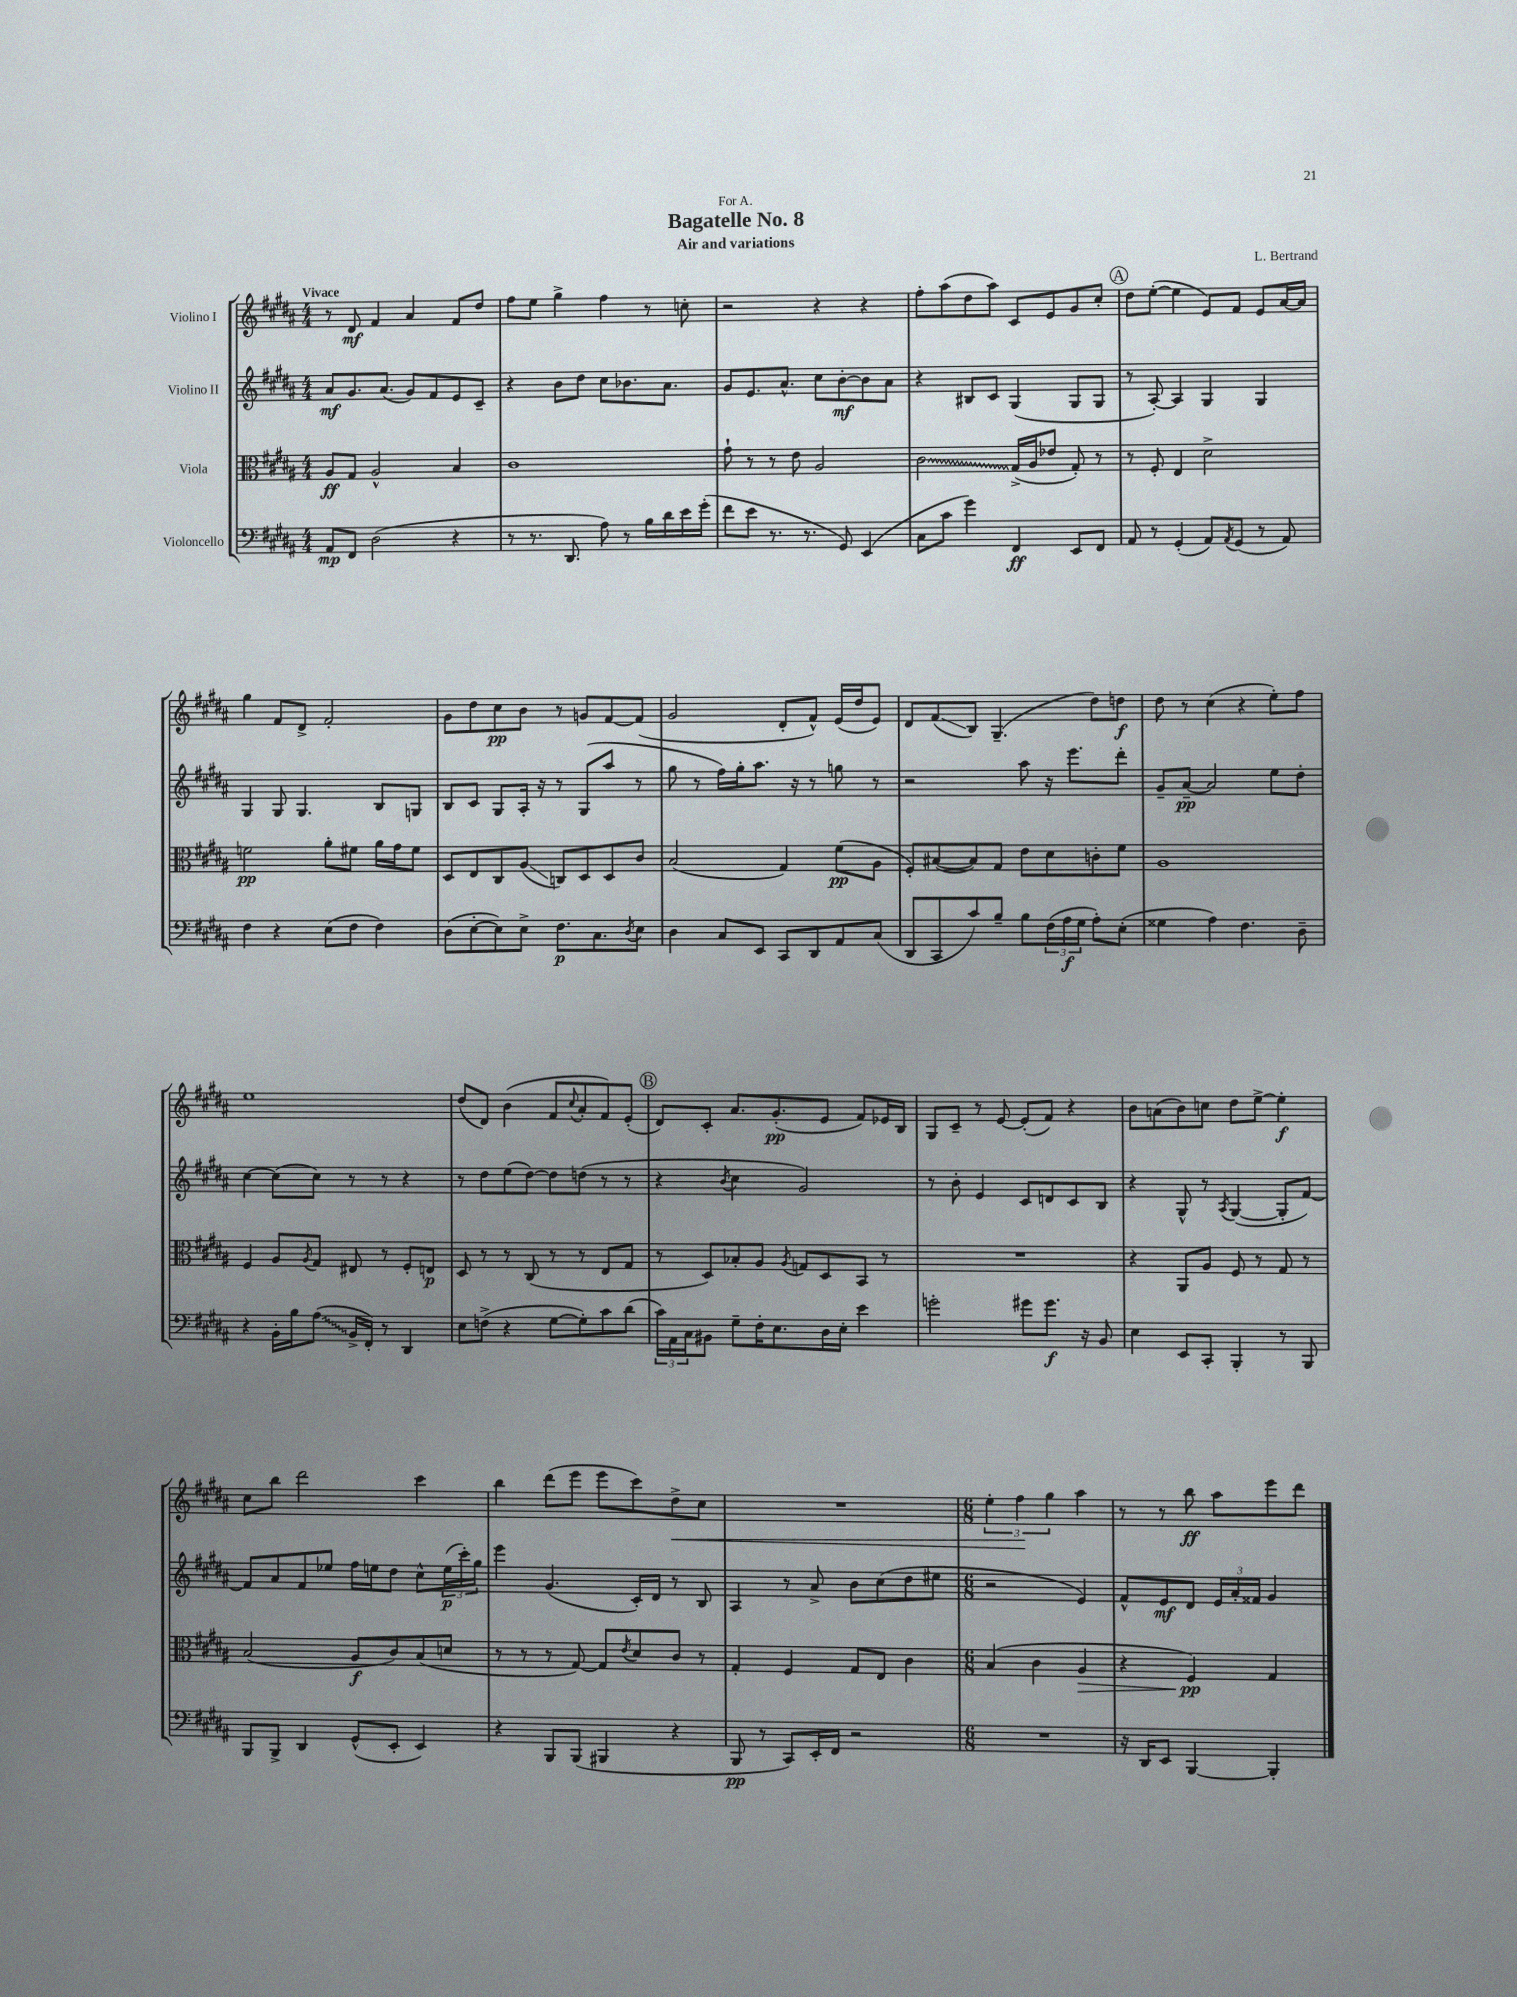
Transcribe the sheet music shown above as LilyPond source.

\header { title = "Bagatelle No. 8" composer = "L. Bertrand" subtitle = "Air and variations" dedication = "For A." }
<<
\new StaffGroup <<
\new Staff = "s0" \with { instrumentName = "Violino I" } {
    \clef treble \key b \major \numericTimeSignature \time 4/4 \tempo "Vivace"
    r8 dis'8\mf fis'4 ais'4 fis'8 dis''8 |
    fis''8 e''8 gis''4-> fis''4 r8 c''8-. |
    r2 r4 r4 |
    fis''8-. ais''8( dis''8 ais''8) cis'8 e'8 gis'8 cis''8-. |
    \mark \markup { \circle "A" } dis''8 e''8~-.( e''4 e'8) fis'8 e'8 ais'16~ ais'16 |
    gis''4 fis'8 dis'8-> fis'2-. |
    gis'8 dis''8 cis''8\pp b'8 r8 g'8 fis'8~ fis'8( |
    gis'2 dis'8-. fis'8-^) e'16( dis''16 e'8) |
    dis'8 fis'8\glissando( b8) gis4.--( dis''8) d''8\f |
    dis''8 r8 cis''4( r4 e''8-.) fis''8 |
    e''1 |
    dis''8( dis'8) b'4( fis'8 \appoggiatura { cis''8 } ais'8-. fis'8) e'8-.( |
    \mark \markup { \circle "B" } dis'8) cis'8-. ais'8. gis'8.-.\pp( e'8 fis'8) ees'16 b16 |
    gis8 cis'8-- r8 e'8~ e'8-.( fis'8) r4 |
    b'8 a'8( b'8) c''8 dis''8 e''8~-> e''4-.\f |
    cis''8 b''8 dis'''2 cis'''4 |
    b''4 dis'''8( e'''8 e'''8 cis'''8) dis''8->\< cis''8 |
    R1 |
    \numericTimeSignature \time 6/8 \tuplet 3/2 { e''4-. fis''4\! gis''4 } ais''4 |
    r8 r8 b''8\ff ais''8 e'''8 dis'''8 \bar "|." |
}
\new Staff = "s1" \with { instrumentName = "Violino II" } {
    \clef treble \key b \major \numericTimeSignature \time 4/4
    ais'8\mf gis'8. ais'8.( gis'8) fis'8 e'8 cis'8-- |
    r4 b'8 dis''8 cis''8 bes'8. ais'8. |
    gis'8 e'8. ais'8.-^ cis''8 b'8~-.\mf b'8 ais'8 |
    r4 bis8 cis'8 gis4( gis8 gis8 |
    \mark \markup { \circle "A" } r8 ais8~-.) ais4 gis4 gis4 |
    gis4 gis8 gis4. b8 g8 |
    b8 cis'8 gis8 ais16-. r16 r8 gis8( ais''8 r8 |
    gis''8 r8 fis''16) gis''16-. ais''8. r16 r8 g''8 r8 |
    r2 ais''8 r16 e'''8. dis'''8-. |
    gis'8-- ais'8~--\pp ais'2 e''8 dis''8-. |
    cis''4~ cis''8( cis''8) r8 r8 r4 |
    r8 dis''8 e''8( dis''8~) dis''8 d''8( r8 r8 |
    \mark \markup { \circle "B" } r4 \acciaccatura { b'8 } cis''4 gis'2) |
    r8 b'8-. e'4 cis'8 d'8 cis'8 b8 |
    r4 gis8-^ r8 \acciaccatura { ais8 } gis4~( gis8-. fis'8~) |
    fis'8 ais'8 fis'8 ees''8 fis''16 e''16 dis''8 cis''8-^ \tuplet 3/2 { e''16\p( cis'''16-.) gis''16 } |
    e'''4 gis'4.( cis'16-.) dis'16 r8 b8 |
    ais4 r8 ais'8-> b'8 cis''8( dis''8 eis''8 |
    \numericTimeSignature \time 6/8 r2 e'4) |
    fis'8-^ e'8\mf dis'8 \tuplet 3/2 { e'16 ais'16-. fisis'16 } gis'4 \bar "|." |
}
\new Staff = "s2" \with { instrumentName = "Viola" } {
    \clef alto \key b \major \numericTimeSignature \time 4/4
    ais8\ff gis8 ais2-^ b4 |
    cis'1 |
    gis'8-! r8 r8 e'8 ais2 |
    \once \override Glissando.style = #'zigzag cis'2\glissando gis16->( ais16 ees'8 gis8-.) r8 |
    \mark \markup { \circle "A" } r8 fis8-. e4 dis'2-> |
    f'2\pp ais'8-. fis'8 ais'16 gis'16 fis'8 |
    dis8 e8 cis8 ais8\glissando( c8) dis8 dis8 cis'8 |
    b2( gis4) fis'8\pp( ais8 |
    fis8-.) bis8~( bis8) gis8 e'8 dis'8 c'8-. fis'8 |
    ais1 |
    fis4 ais8 \acciaccatura { ais8 } gis8 eis8 r8 fis8-. e8\p |
    dis8 r8 r8 cis8( r8 r8 e8 gis8 |
    \mark \markup { \circle "B" } r8 dis8) bes8-. ais8 \acciaccatura { ais8 } g8 dis8 b,8 r8 |
    R1 |
    r4 ais,8 ais8 fis8 r8 gis8 r8 |
    b2( ais8\f cis'8) b8( d'8 |
    r8 r8 r8 gis8~) gis8 \acciaccatura { e'8 } dis'8 cis'8 r8 |
    gis4-. fis4 gis8 e8 cis'4 |
    \numericTimeSignature \time 6/8 b4( cis'4 ais4\> |
    r4 fis4\pp\!) gis4 \bar "|." |
}
\new Staff = "s3" \with { instrumentName = "Violoncello" } {
    \clef bass \key b \major \numericTimeSignature \time 4/4
    ais,8\mp fis,8 dis2( r4 |
    r8 r8. dis,8. ais8) r8 b16 dis'16 e'16 gis'16-.( |
    fis'8 e'8 r8. r8. gis,8) e,4( |
    cis8 cis'8 gis'4) fis,4\ff e,8 fis,8 |
    \mark \markup { \circle "A" } ais,8 r8 gis,4-.( ais,8) \acciaccatura { ais,8 } gis,8( r8 ais,8) |
    fis4 r4 e8( fis8 fis4) |
    dis8( e8~-. e8) e8-> fis8.\p cis8. \acciaccatura { dis8 } e8 |
    dis4 cis8 e,8 cis,8 dis,8 ais,8 cis8( |
    dis,8 cis,8 cis'8) b8-- b8 \tuplet 3/2 { fis16( ais16\f gis16 } ais8-.) e8-.( |
    gisis4 ais4) fis4. dis8-- |
    r4 b,16-. b16 \once \override Glissando.style = #'zigzag ais8\glissando( b,16-> fis,16-.) r8 dis,4 |
    e8 f8->( r4 gis8~ gis8-.) cis'8 dis'8( |
    \mark \markup { \circle "B" } \tuplet 3/2 { cis'16) ais,16 cis16 } bis,8 gis8-- fis16-. e8. dis16 e16-. e'4 |
    g'2-. gis'8 gis'8.\f r16 b,8 |
    e4 e,8 cis,8-. b,,4-. r8 b,,8 |
    b,,8 b,,8-> dis,4 gis,8-^( e,8-. e,4) |
    r4 b,,8 b,,8( bis,,4 r4 |
    b,,8\pp r8 cis,8) e,16-. fis,16 r2 |
    \numericTimeSignature \time 6/8 R2. |
    r16 dis,16 e,8 b,,4~ b,,4-. \bar "|." |
}
>>
>>
\layout { \context { \Score \remove "Bar_number_engraver" } }
